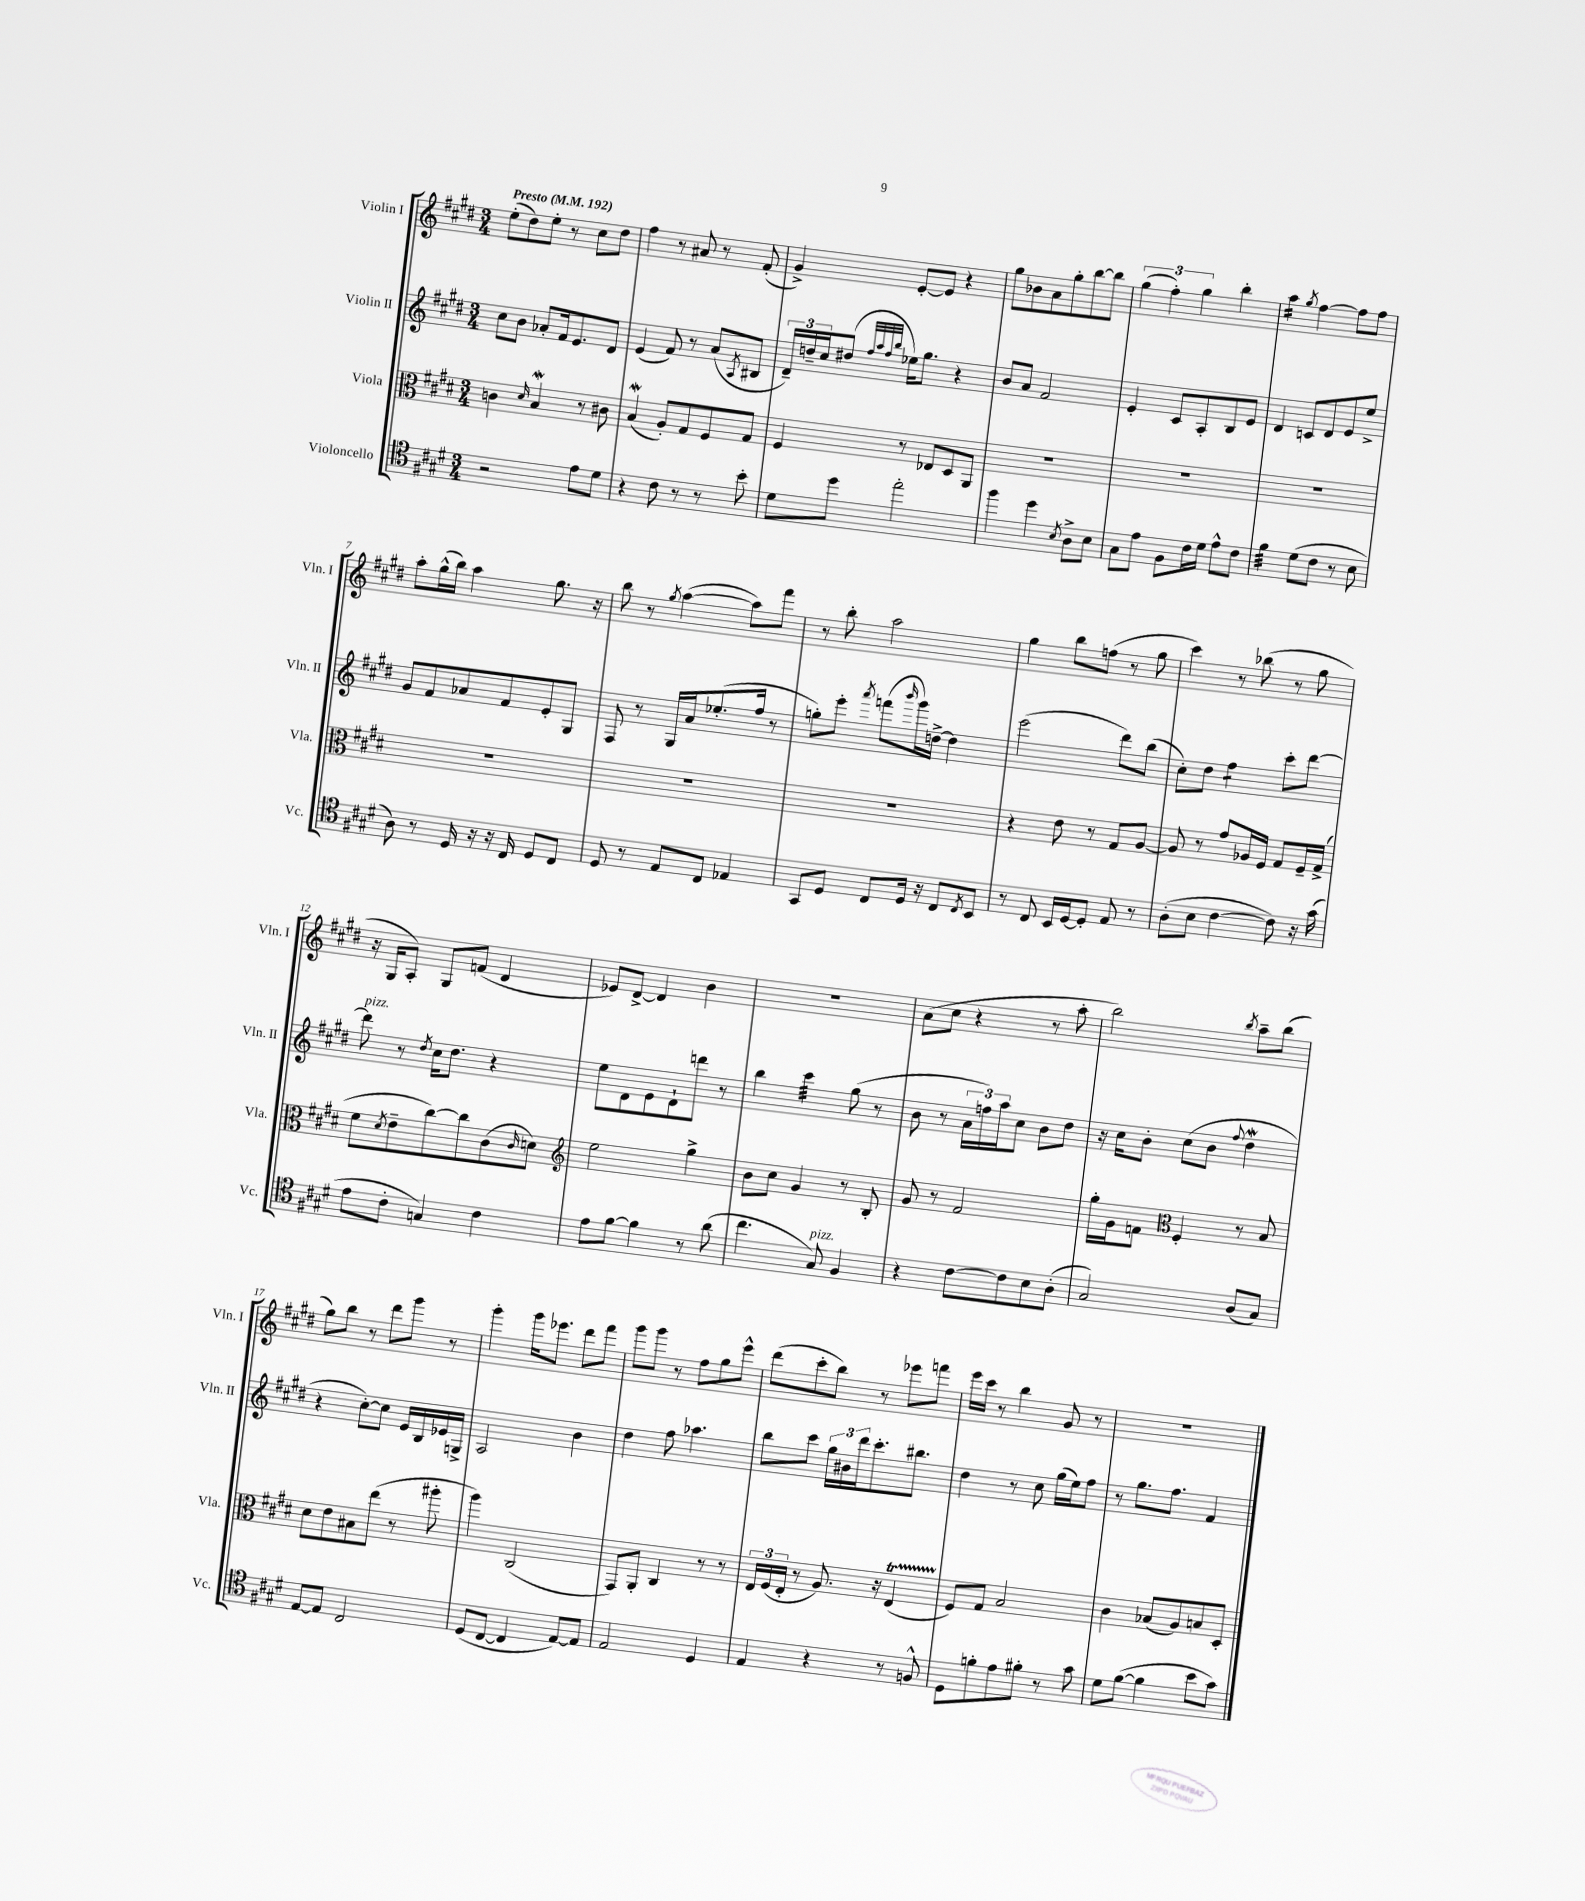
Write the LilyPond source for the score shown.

<<
\new StaffGroup <<
\new Staff = "s0" \with { instrumentName = "Violin I" shortInstrumentName = "Vln. I" } {
    \clef treble \key e \major \numericTimeSignature \time 3/4 \tempo "Presto" 4 = 192
    e''8-.( dis''8) e''8-. r8 cis''8 dis''8 |
    fis''4 r8 ais'8 r8 fis'8-.( |
    gis'4->) e'8~-. e'8 r4 |
    gis''8 bes'8 a'8 gis''8-. b''8~ b''8 |
    \tuplet 3/2 { gis''4( fis''4-.) gis''4 } b''4-. |
    a''4:16 \acciaccatura { gis''8 } fis''4~ fis''8 fis''8 |
    a''8-. gis''16-^( b''16) a''4 gis''8. r16 |
    b''8 r8 \acciaccatura { gis''8 } a''4~( a''8) fis'''8 |
    r8 b''8-. a''2 |
    gis''4 b''8 f''8( r8 gis''8 |
    cis'''4) r8 bes''8( r8 gis''8 |
    r16 gis16 a8-.) gis8 f'8( dis'4 |
    ees'8) dis'8~-> dis'4 b'4 |
    R2. |
    a'8( cis''8 r4 r8 a''8-. |
    b''2) \acciaccatura { b''8 } a''8-- b''8( |
    gis''8) b''8 r8 dis'''8 gis'''8 r8 |
    gis'''4-. gis'''16 ees'''8. dis'''8 fis'''8 |
    gis'''8 gis'''8 r8 fis''8 gis''8 e'''8-^ |
    dis'''8( cis'''8-. b''8) r8 ees'''8 f'''8 |
    e'''16 cis'''16 r8 b''4 gis'8 r8 |
    R2. \bar "|." |
}
\new Staff = "s1" \with { instrumentName = "Violin II" shortInstrumentName = "Vln. II" } {
    \clef treble \key e \major \numericTimeSignature \time 3/4
    cis''8 b'8 aes'8-. fis'16 e'8. dis'8 |
    e'4( fis'8) r8 a'8( \acciaccatura { a8 } bis8 |
    \tuplet 3/2 { dis'16--) d''16-- cis''16 } dis''8( \grace { fis''32 a''32 fis''32 b''32 } ees''16) gis''8. r4 |
    b'8 a'8 fis'2 |
    e'4-. cis'8 a8-. b8 e'8 |
    dis'4 c'8 dis'8 e'8 e''8-> |
    gis'8 fis'8 aes'8 fis'8 e'8-. gis8 |
    fis8 r8 gis16 a'16 ees''8.-.( fis''16 r8 |
    g''8-.) e'''8-. \acciaccatura { a'''8 } f'''8( \grace { b'''16 } gis'''16) d''16~-> d''4 |
    e'''2( dis'''8) b''8( |
    cis''8-.) dis''8 fis''4:8 cis'''8-. dis'''8~ |
    dis'''8^\markup { \italic "pizz." } r8 \acciaccatura { dis''8 } cis''16 dis''8. r4 |
    e''8 dis'8 e'8 dis'8-! d'''8 r8 |
    b''4 cis'''4:32 gis''8( r8 |
    b'8 r8 \tuplet 3/2 { a'16 f''16) a''16 } cis''8 b'8 dis''8 |
    r16 cis''16 b'8-. cis''8( b'8 \appoggiatura { fis''8 } dis''4\mordent |
    r4 cis''8~-.) cis''8 e'16 b16 ees'16 g16-> |
    a2 b'4 |
    dis''4 fis''8 aes''4. |
    b''8 cis'''8 \tuplet 3/2 { gis''16 bis'16 dis'''16 } cis'''8.-. bis''8. |
    dis''4 r8 cis''8 gis''16( e''16) fis''8 |
    r8 gis''8. fis''8. fis'4 \bar "|." |
}
\new Staff = "s2" \with { instrumentName = "Viola" shortInstrumentName = "Vla." } {
    \clef alto \key e \major \numericTimeSignature \time 3/4
    c'4 \grace { dis'16 } b4\mordent r8 cis'8 |
    b4\mordent( a8-.) gis8 fis8 gis8 |
    fis4 r8 ees8 dis8 a,8 |
    R2. |
    R2. |
    R2. |
    R2. |
    R2. |
    R2. |
    r4 e'8 r8 gis8 a8~ |
    a8 r8 gis'8 aes16 fis16 gis8 fis16-- gis16->( |
    fis'8 \acciaccatura { dis'8 } e'8-- cis''8~) cis''8 cis'8( \grace { cis'16 } d'8) |
    \clef treble e''2 gis''4-> |
    b'8 cis''8 gis'4 r8 b8-. |
    gis'8 r8 fis'2 |
    gis''16-. gis'16 f'8 \clef alto fis4-. r8 b8 |
    dis'8 e'8 bis8 e''8( r8 ais''8-. |
    a''4) cis2( |
    gis,8) a,8-. cis4 r8 r8 |
    \tuplet 3/2 { e16 fis16( e16-. } r8 a8.) r16 e4\startTrillSpan( |
    fis8\stopTrillSpan) gis8 b2 |
    cis'4 bes8( a8) b8 dis8-. \bar "|." |
}
\new Staff = "s3" \with { instrumentName = "Violoncello" shortInstrumentName = "Vc." } {
    \clef tenor \key e \major \numericTimeSignature \time 3/4
    r2 e'8 dis'8 |
    r4 cis'8 r8 r8 b'8-. |
    dis'8 dis''8 e''2-. |
    fis''4 dis''4 \acciaccatura { b8 } a8-> b8 |
    gis8 e'8 fis8 cis'16 dis'16 e'8-^ cis'8 |
    fis'4:32 dis'8( cis'8 r8 b8 |
    a8) r8 dis16 r16 r16 cis16 dis8 cis8 |
    dis8 r8 e8 cis8 ees4 |
    gis,8 dis8 cis8 dis16 r16 cis8 \acciaccatura { cis8 } b,8 |
    r8 cis8 b,16 dis16~ dis8-. e8 r8 |
    a8-.( b8 cis'4~ cis'8) r16 gis'16( |
    e'8 cis'8-. g4) cis'4 |
    e'8 fis'8~ fis'4 r8 a'8( |
    cis''4. gis8^\markup { \italic "pizz." }) fis4 |
    r4 cis'8~ cis'8 b8 a8-.( |
    gis2) a8( gis8) |
    e8~ e8 cis2 |
    dis8( cis8~ cis4 e8~) e8 |
    e2 dis4 |
    e4 r4 r8 f8-^ |
    dis8 f'8-. e'8 fis'8-. r8 gis'8 |
    dis'8 fis'8~( fis'4 b'8 gis'8) \bar "|." |
}
>>
>>
